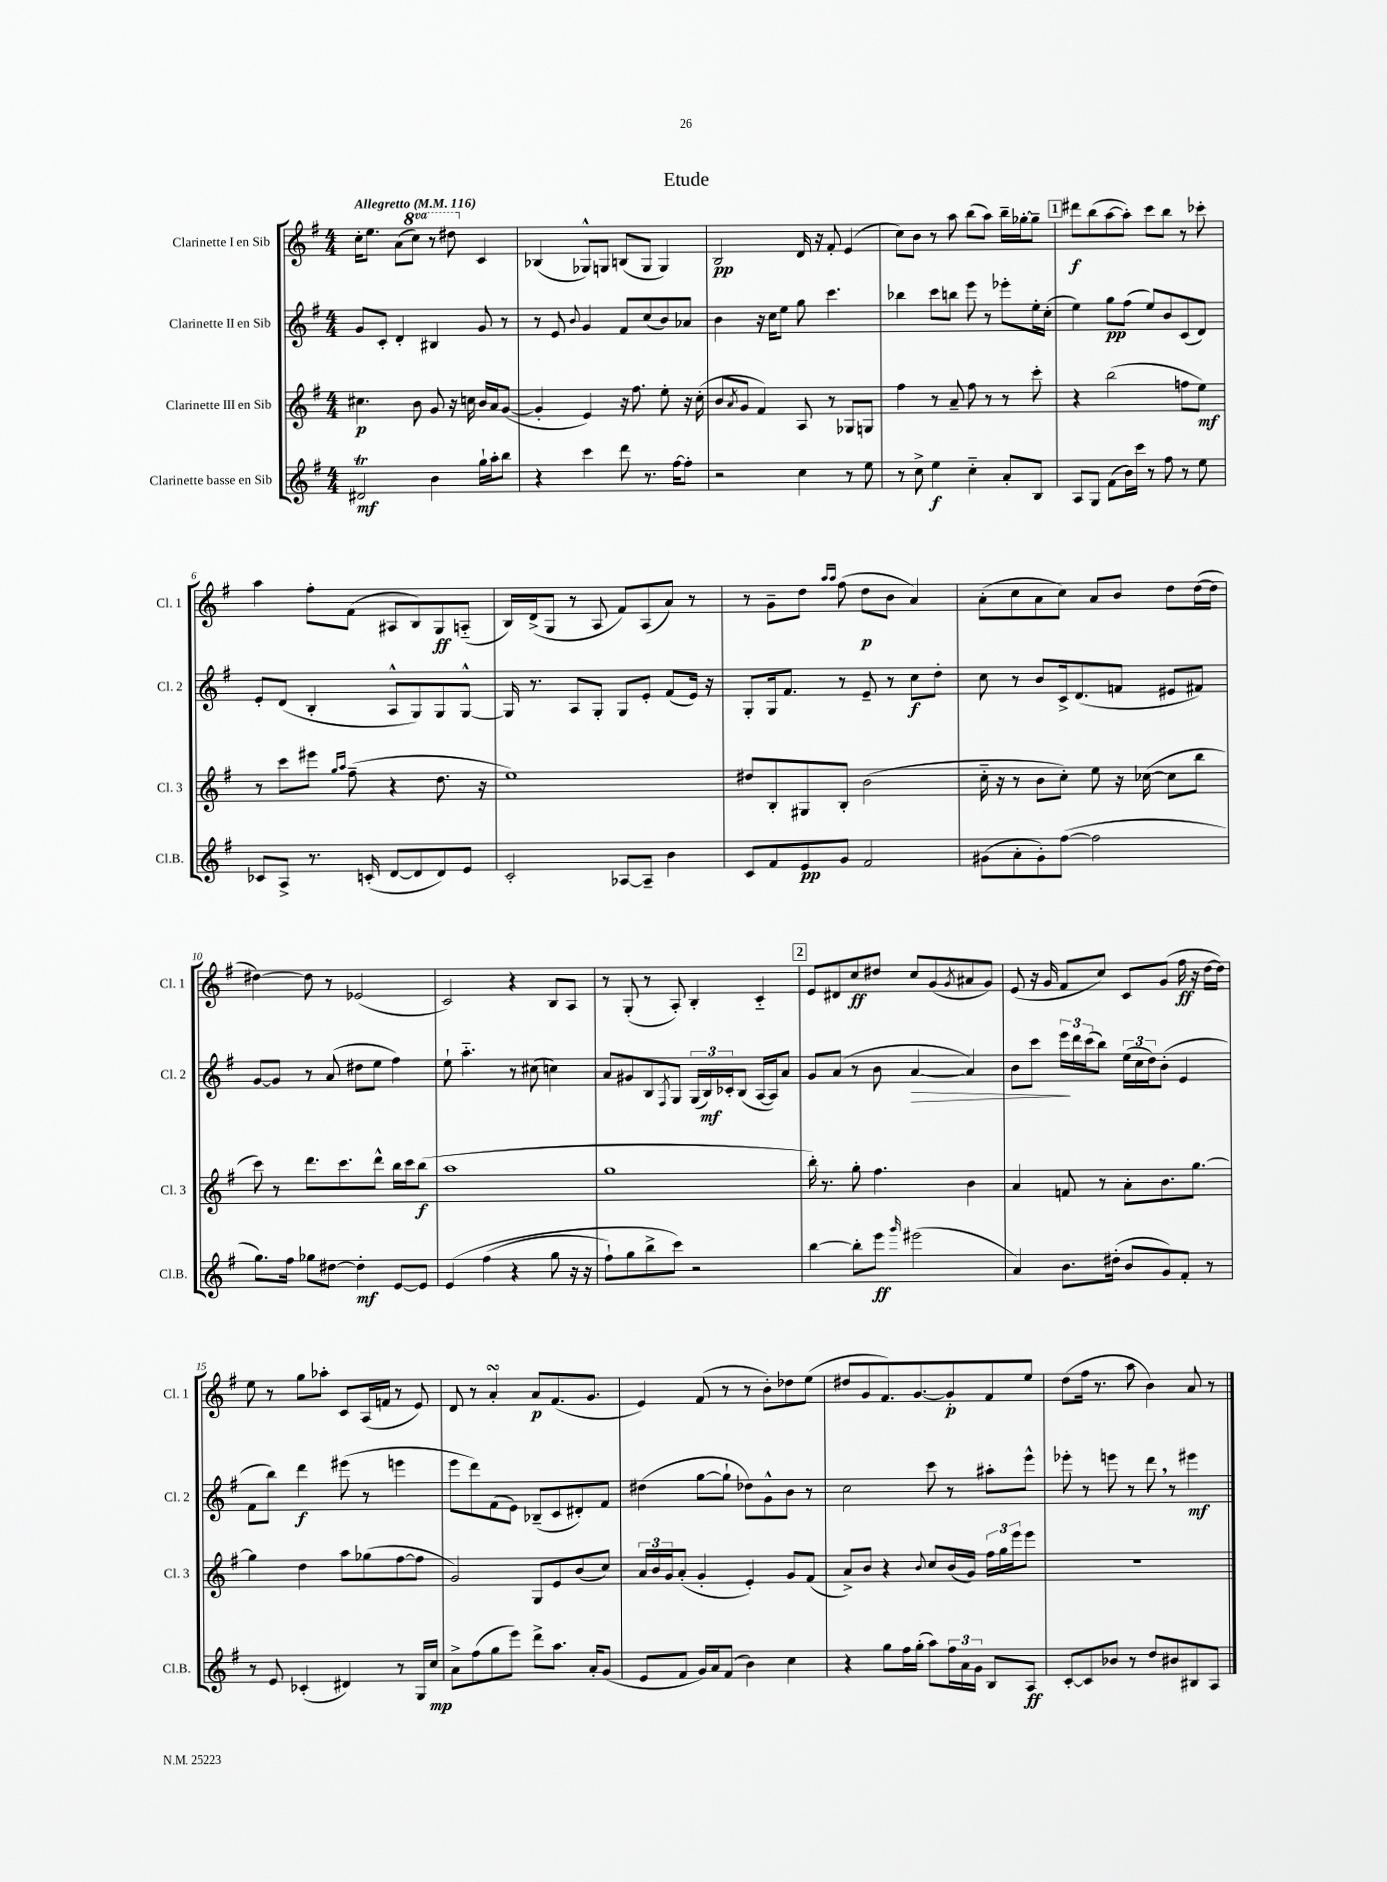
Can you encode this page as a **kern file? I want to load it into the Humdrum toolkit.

**kern	**dynam	**kern	**dynam	**kern	**dynam	**kern	**dynam
*part4	*part4	*part3	*part3	*part2	*part2	*part1	*part1
*staff4	*staff4	*staff3	*staff3	*staff2	*staff2	*staff1	*staff1
*I"Clarinette basse en Sib	*	*I"Clarinette III en Sib	*	*I"Clarinette II en Sib	*	*I"Clarinette I en Sib	*
*I'Cl.B.	*	*I'Cl. 3	*	*I'Cl. 2	*	*I'Cl. 1	*
*clefG2	*	*clefG2	*	*clefG2	*	*clefG2	*
*k[f#]	*	*k[f#]	*	*k[f#]	*	*k[f#]	*
*M4/4	*	*M4/4	*	*M4/4	*	*M4/4	*
*MM116	*	*MM116	*	*MM116	*	*MM116	*
=1	=1	=1	=1	=1	=1	=1	=1
!	!	!	!	!	!	!LO:TX:a:B:t=Allegretto	!
2d#Xt/	mf	4.cc#X\	p	8g/L	.	16cc'\KL	.
.	.	.	.	.	.	8.ee\J	.
.	.	.	.	8c'/J	.	.	.
.	.	.	.	4d'/	.	(8a\L	.
*	*	*	*	*	*	*8va	*
.	.	8b\	.	.	.	8ccc\J)	.
4b\	.	8g/	.	4B#X/	.	8r	.
.	.	16r	.	.	.	8ddd#X\	.
.	.	16ccn\	.	.	.	.	.
*	*	*	*	*	*	*X8va	*
16gg`\LL	.	16b/LL	.	8g/	.	4c/	.
16aa'\J	.	16a/J	.	.	.	.	.
8bb\J	.	([8g/J	.	8r	.	.	.
=2	=2	=2	=2	=2	=2	=2	=2
4r	.	4g'/]	.	8r	.	(4B-X/	.
.	.	.	.	8e/	.	.	.
.	.	.	.	8qqb/	.	.	.
4ccc\	.	4e/)	.	4g/	.	8G-X^^/L)	.
.	.	.	.	.	.	8Gn/J	.
8ddd\	.	16r	.	8f#/L	.	(8Bn/L	.
.	.	8.ff#\	.	.	.	.	.
8.r	.	.	.	(8cc/	.	8G/J	.
.	.	8ee'\	.	8b/)	.	4G/)	.
[16ff#\KL	.	.	.	.	.	.	.
8ff#'\J]	.	16r	.	8a-X/J	.	.	.
.	.	(16cc'\	.	.	.	.	.
=3	=3	=3	=3	=3	=3	=3	=3
2r	.	8b/L	.	4b\	.	2B/	pp
.	.	8qa/	.	.	.	.	.
.	.	8g/J	.	.	.	.	.
.	.	4f#/)	.	16r	.	.	.
.	.	.	.	16cc\KL	.	.	.
.	.	.	.	8ee\J	.	.	.
4cc\	.	8A/	.	8gg\	.	16d/	.
.	.	.	.	.	.	16r	.
.	.	8r	.	4.ccc\	.	8f#'/	.
8r	.	8G-X/L	.	.	.	(4e/	.
8ee\	.	8Gn/J	.	.	.	.	.
=4	=4	=4	=4	=4	=4	=4	=4
8r	.	4ff#\	.	4bb-X\	.	8cc\L)	.
8cc^\	.	.	.	.	.	8b\J	.
4ee\	f	8r	.	8ccc\L	.	8r	.
.	.	8a~/	.	8bbn\J	.	8aa\	.
4cc\	.	8ff#\	.	8eee\	.	(8bb\L	.
.	.	8r	.	8r	.	8aa\J)	.
8a'/L	.	8r	.	8eee-X'\L	.	16bb~\LL	.
.	.	.	.	.	.	[16gg-X'\J	.
8B/J	.	8ccc'\	.	16ee'\L	.	8gg-~\J]	.
.	.	.	.	(16cc'\JJ	.	.	.
!!LO:REH:place=s1:t=1
=5	=5	=5	=5	=5	=5	=5	=5
8A/L	.	4r	.	4ee\)	.	8ddd#X\L	f
8G/J	.	.	.	.	.	(8bb\	.
(8f#\L	.	(2bb\	.	8gg\L	pp	[8aa\	.
16b\L)	.	.	.	(8ff#\J	.	8aa'\J])	.
16ccc\JJ	.	.	.	.	.	.	.
8r	.	.	.	8ee/L)	.	8ccc\L	.
8ff#\	.	.	.	8b/	.	8bb\J	.
8r	.	8ffn\L	.	(8c/	.	8r	.
8ee\	.	8ee\J)	mf	8d/J)	.	8ccc-X'\	.
!!LO:LB:g=z
=6	=6	=6	=6	=6	=6	=6	=6
8c-X/L	.	8r	.	8e'/L	.	4aa\	.
8A^/J	.	8ccc\L	.	(8d/J	.	.	.
8.r	.	8eee#X\J	.	4B'/	.	8ff#'\L	.
.	.	16qqgg/LL	.	.	.	.	.
.	.	16qqaa/JJ	.	.	.	.	.
.	.	(8ff#~\	.	.	.	(8f#\J	.
(16cn'/	.	.	.	.	.	.	.
[8d/L	.	4r	.	8A^^/L	.	8A#X/L	.
8d/]	.	.	.	8G/)	.	8B/)	.
8d/)	.	8.dd\	.	8G/	.	8G/	ff
8e/J	.	.	.	[8G^^/J	.	(8An/J	.
.	.	16r	.	.	.	.	.
=7	=7	=7	=7	=7	=7	=7	=7
2c'/	.	1ee)	.	16G/]	.	16B/LL)	.
.	.	.	.	8.r	.	(16d^/J	.
.	.	.	.	.	.	8G/J	.
.	.	.	.	8A/L	.	8r	.
.	.	.	.	8G'/J	.	8A/	.
[8A-X/L	.	.	.	8G/L	.	8f#/L)	.
8A-~/J]	.	.	.	8e'/J	.	(8A/	.
4b\	.	.	.	(8f#/L	.	8a/J)	.
.	.	.	.	16e/Jk)	.	8r	.
.	.	.	.	16r	.	.	.
=8	=8	=8	=8	=8	=8	=8	=8
8c/L	.	8dd#X/L	.	8G'/L	.	8r	.
8f#/	.	8B'/	.	16G/k	.	8g~\L	.
.	.	.	.	8.f#/J	.	.	.
8e/	pp	8G#X/	.	.	.	8dd\J	.
.	.	.	.	.	.	16qqaa/LL	.
.	.	.	.	.	.	16qqaa/JJ	.
8g/J	.	8B'/J	.	8r	.	(8ff#\	.
2f#/	.	(2b\	.	8e~/	.	8dd\L	p
.	.	.	.	8r	.	8b\J	.
.	.	.	.	8cc\L	f	4a/)	.
.	.	.	.	8dd'\J	.	.	.
=9	=9	=9	=9	=9	=9	=9	=9
(8g#X\L	.	16cc\	.	8cc\	.	(8a'\L	.
.	.	16r	.	.	.	.	.
8a'\	.	8r	.	8r	.	8cc\	.
8g#'\)	.	8b\L	.	8b/L	.	8a\	.
([8ff#\J	.	8cc'\J)	.	16c^/k	.	8cc\J)	.
.	.	.	.	(8.d/	.	.	.
2ff#\]	.	8ee\	.	.	.	8a/L	.
.	.	16r	.	8fn/J	.	8b/J	.
.	.	([16cc-X\	.	.	.	.	.
.	.	8cc-\L]	.	8e#X/L	.	8dd\L	.
.	.	8bb\J	.	8f#X/J)	.	([16dd\L	.
.	.	.	.	.	.	16dd\JJ]	.
!!LO:LB:g=z
=10	=10	=10	=10	=10	=10	=10	=10
8.gg\L)	.	8ccc\)	.	[8g/L	.	[4dd#X\)	.
.	.	8r	.	8g/J]	.	.	.
16ff#\Jk	.	.	.	.	.	.	.
8gg-X\L	.	8.ddd\L	.	8r	.	8dd#\]	.
[8dd#X\J	.	.	.	(8a/	.	8r	.
.	.	8.ccc\	.	.	.	.	.
4dd#'\]	mf	.	.	8dd#X\L	.	(2e-X/	.
.	.	8ddd^^\J	.	8ee\J	.	.	.
[8e/L	.	16bb\LL	.	4ff#\)	.	.	.
.	.	16ccc\J	.	.	.	.	.
8e/J]	.	(8bb\J	f	.	.	.	.
=11	=11	=11	=11	=11	=11	=11	=11
(4e/	.	1aa	.	8ee`\	.	2c/)	.
.	.	.	.	4.aa\	.	.	.
(4ff#\	.	.	.	.	.	.	.
4r	.	.	.	8r	.	4r	.
.	.	.	.	(8cc#X\	.	.	.
8gg\	.	.	.	4ccn\)	.	8B/L	.
16r	.	.	.	.	.	8A/J	.
16r	.	.	.	.	.	.	.
=12	=12	=12	=12	=12	=12	=12	=12
8ff#`\L)	.	1gg	.	8a/L	.	8r	.
8gg\	.	.	.	8g#X/	.	(8G'/	.
8bb^\	.	.	.	8B/	.	8r	.
.	.	.	.	8qF#/	.	.	.
8ccc\J)	.	.	.	8G/J	.	8A'/)	.
2r	.	.	.	(24G/LL	.	4B'/	.
.	.	.	.	24B/)	mf	.	.
.	.	.	.	24c-X'/J	.	.	.
.	.	.	.	(8B/J	.	.	.
.	.	.	.	[16A/LL	.	4c/	.
.	.	.	.	16A/J])	.	.	.
.	.	.	.	8a/J	.	.	.
!!LO:REH:place=s1:t=2
=13	=13	=13	=13	=13	=13	=13	=13
[4bb\	.	16bb'\)	.	8g/L	.	8e/L	.
.	.	8.r	.	.	.	.	.
.	.	.	.	(8a/J	.	8d#X/	.
8bb'\L]	.	8gg'\	.	8r	.	8cc/	ff
8eee\J	ff	4.ff#\	.	8b\	.	8dd#X/J	.
16qqggg/	.	.	.	.	.	.	.
!	!	!	!	!	!LO:HP:b	!	!
(2eee#X\	.	.	.	[4a/	>	8cc/L	.
.	.	.	.	.	.	(8g/	.
.	.	.	.	.	.	8qg/	.
.	.	4b\	.	4a/])	.	8a#X/	.
.	.	.	.	.	.	8g/J)	.
=14	=14	=14	=14	=14	=14	=14	=14
4a/)	.	4a/	.	8b\L	.	(8e/	.
.	.	.	.	8ccc\J	.	16r	.
.	.	.	.	.	.	16g/	.
8.b\L	.	8fn/	.	24eee\LL	.	8f#/L	.
.	.	.	.	24ddd\	]	.	.
.	.	.	.	(24ccc\J	.	.	.
.	.	8r	.	8bb\J)	.	8cc/J)	.
(16dd#X'\Jk	.	.	.	.	.	.	.
8b/L	.	8a'\L	.	(24ee\LL	.	8c/L	.
.	.	.	.	24cc\	.	.	.
.	.	.	.	24dd\J)	.	.	.
8g/)	.	8.b\	.	(8b'\J	.	(8g/J	.
8f#'/J	.	.	.	4e/	.	16ff#\	ff
.	.	[8.gg\J	.	.	.	16r	.
8r	.	.	.	.	.	[16dd\LL	.
.	.	.	.	.	.	16dd\JJ])	.
!!LO:LB:g=z
=15	=15	=15	=15	=15	=15	=15	=15
8r	.	4gg\]	.	8f#\L	.	8ee\	.
8e/	.	.	.	8bb\J)	.	8r	.
(4c-X'/	.	4dd\	.	4ddd\	f	8gg\L	.
.	.	.	.	.	.	8aa-X'\J	.
4d#X/)	.	8aa\L	.	(8eee#X\	.	8c/L	.
.	.	(8gg-X\	.	8r	.	(16A/L	.
.	.	.	.	.	.	16fn/JJ	.
8r	.	[8ff#\	.	4eeen\	.	8r	.
16G/LL	.	8ff#\J]	.	.	.	8e/)	.
16cc/JJ	mp	.	.	.	.	.	.
=16	=16	=16	=16	=16	=16	=16	=16
8a^\L	.	2g/)	.	8eee\L	.	8d/	.
(8ff#\	.	.	.	8ddd\)	.	8r	.
8gg\	.	.	.	(8f#\	.	4asSSS'/	.
8eee\J)	.	.	.	8e\J)	.	.	.
8ddd^\L	.	8G/L	.	(8B-X~/L	.	8a/L	p
8.aa\J	.	8e/	.	8c/	.	(8.f#/	.
.	.	(8b/	.	8d#X'/)	.	.	.
16a'/KL	.	.	.	.	.	8.g/J	.
(8g/J	.	8cc/J)	.	8f#/J	.	.	.
=17	=17	=17	=17	=17	=17	=17	=17
8e/L	.	24a/LL	.	(4dd#X\	.	4e/)	.
.	.	24b/	.	.	.	.	.
.	.	24g/J	.	.	.	.	.
8f#/J	.	(8a'/J	.	.	.	.	.
16g/LL)	.	4g'/	.	[8gg\L	.	(8f#/	.
16a/J	.	.	.	.	.	.	.
(8f#/J	.	.	.	8gg`\J]	.	8r	.
4b\)	.	4e'/)	.	8dd-X\L)	.	8r	.
.	.	.	.	8g^^\	.	8b'\L)	.
4cc\	.	8g/L	.	8b\J	.	8dd-X\	.
.	.	(8f#/J	.	8r	.	(8ee\J	.
=18	=18	=18	=18	=18	=18	=18	=18
4r	.	8a^/L)	.	2cc\	.	8dd#X/L	.
.	.	8b/J	.	.	.	8g/	.
8gg\L	.	4r	.	.	.	8.f#/)	.
16ff#\L	.	.	.	.	.	.	.
(16gg'\JJ	.	.	.	.	.	[8.g/	.
.	.	8qqb/	.	.	.	.	.
8aa\L)	.	8cc/L	.	8ccc\	.	.	.
24ff#\L	.	(16b/L	.	8r	.	8g'/]	p
24a\	.	.	.	.	.	.	.
.	.	16g/JJ)	.	.	.	.	.
24g\JJ	.	.	.	.	.	.	.
8B/L	.	24ff#\LL	.	8aa#X'\L	.	8f#/	.
.	.	24gg\	.	.	.	.	.
.	.	24eee\J	.	.	.	.	.
8A/J	ff	8eee\J	.	8eee^^\J	.	8ee/J	.
=19	=19	=19	=19	=19	=19	=19	=19
[8c'/L	.	1r	.	8eee-X'\	.	(8dd\L	.
8c/]	.	.	.	8r	.	16ff#\Jk	.
.	.	.	.	.	.	8.r	.
8b-X/J	.	.	.	8eeen\	.	.	.
8r	.	.	.	8r	.	8aa\	.
8dd/L	.	.	.	8ddd,\	.	4b\)	.
8b#X/	.	.	.	8r	.	.	.
8B#X/	.	.	.	4eee#X\	mf	8a/	.
8A/J	.	.	.	.	.	8r	.
==	==	==	==	==	==	==	==
*-	*-	*-	*-	*-	*-	*-	*-
